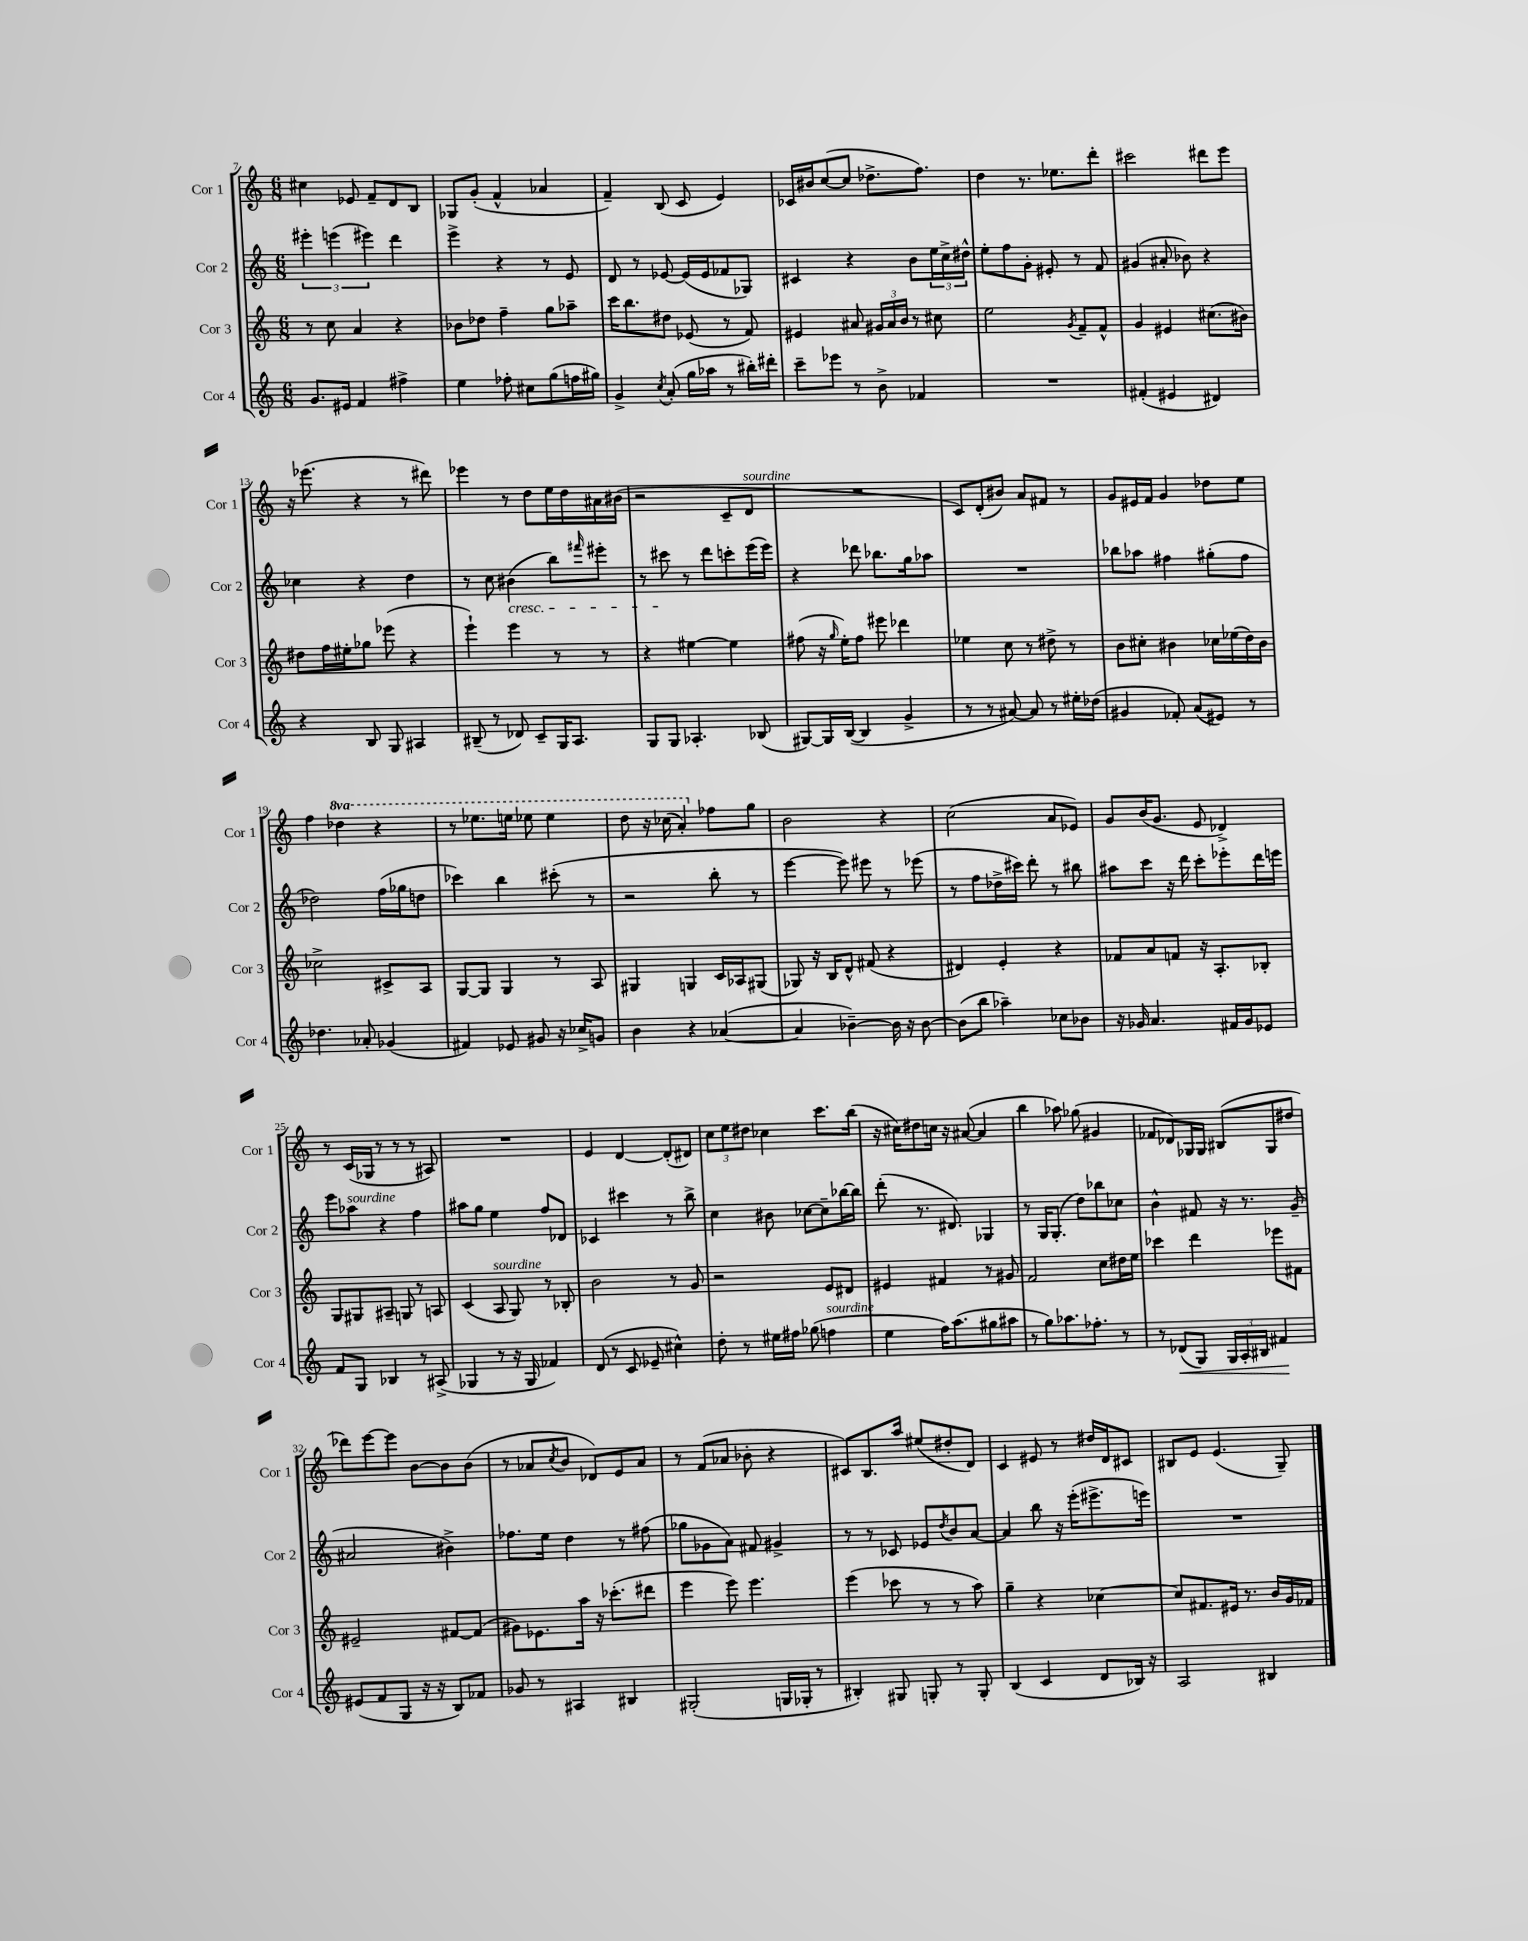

**kern	**dynam	**kern	**kern	**kern
*part4	*part4	*part3	*part2	*part1
*staff4	*staff4	*staff3	*staff2	*staff1
*I"Cor 4	*	*I"Cor 3	*I"Cor 2	*I"Cor 1
*I'Cor 4	*	*I'Cor 3	*I'Cor 2	*I'Cor 1
*clefG2	*	*clefG2	*clefG2	*clefG2
*k[]	*	*k[]	*k[]	*k[]
*M6/8	*	*M6/8	*M6/8	*M6/8
=7	=7	=7	=7	=7
8.g/L	.	8r	6eee#X'\	4cc#X\
.	.	8cc\	.	.
.	.	.	(6eeen\	.
16e#X/Jk	.	.	.	.
4f/	.	4a/	.	8e-X/
.	.	.	6eee#X\)	.
.	.	.	.	8f~/L
4ff#X^\	.	4r	4ddd\	8d/
.	.	.	.	8B/J
=8	=8	=8	=8	=8
4ee\	.	8b-X\L	4eee^\	8G-X/L
.	.	8dd-X\J	.	(8g'/J
8ff-X'\	.	4ff~\	4r	4f^^/
8cc#X\L	.	.	.	.
(8gg\	.	8gg\L	8r	4a-X/
16ffn\L	.	8aa-X~\J	8e/	.
16gg#X\JJ)	.	.	.	.
=9	=9	=9	=9	=9
4g^/	.	16ccc\KL	8d/	4f~/)
.	.	8.bb\	.	.
.	.	.	8r	.
8qcc/	.	.	.	.
(8a'/	.	8dd#X\J	[8e-X/	(8B/
16gg\LL	.	(8e-X/	(16e-/LL]	8c/
16aa-X\JJ	.	.	16e-/J	.
8r	.	8r	8f-X/	4e/)
16bb#X'\LL)	.	8f/)	8G-X/J)	.
16ddd#X'\JJ	.	.	.	.
=10	=10	=10	=10	=10
8ccc~\L	.	4e#X/	4c#X/	16c-X/LL
.	.	.	.	16b#X/J
8eee-X\J	.	.	.	([8cc/
8r	.	8a#X/	4r	8cc/J]
8b^\	.	24g#X/LL	.	8.dd-X^\L
.	.	24a#/	.	.
.	.	24b/JJ	.	.
4f-X/	.	8r	8b\L	.
.	.	.	.	8.ff\J)
.	.	8cc#X\	24ee\L	.
.	.	.	24cc^\	.
.	.	.	24dd#X^^\JJ	.
=11	=11	=11	=11	=11
2.r	.	2ee\	8ee'\L	4dd\
.	.	.	8ff\	.
.	.	.	8g'\J	8.r
.	.	.	8e#X'/	.
.	.	.	.	8.ee-X\L
.	.	8qg/	.	.
.	.	8f~/L	8r	.
.	.	8f^^/J	8f/	8ddd'\J
=12	=12	=12	=12	=12
(4f#X'/	.	4g/	(4g#X/	2ccc#X\
4e#X/	.	4e#X/	8a#X'/	.
.	.	.	8b-X\)	.
4d#X/)	.	(8.cc#X\L	4r	8ddd#X\L
.	.	.	.	8eee\J
.	.	16b#X\Jk)	.	.
!!LO:LB:g=z
=13	=13	=13	=13	=13
4r	.	8dd#X\L	4cc-X\	16r
.	.	.	.	(8.eee-X\
.	.	16ff\L	.	.
.	.	16ee#X'\J	.	.
8B/	.	8gg-X\J	4r	4r
8G/	.	(8eee-X\	.	.
4A#X/	.	4r	4dd\	8r
.	.	.	.	8ddd#X\)
=14	=14	=14	=14	=14
(8B#X~/	.	4eee`\)	8r	4eee-X\
8r	.	.	8cc\	.
!	!	!	!LO:TX:b:i:t=cresc.	!
8d-X/)	.	4eee\	(4b#X\	8r
8c~/L	.	.	.	8dd\L
16G/K	.	8r	8bb\L)	16ee\L
8.A/J	.	.	.	16dd\
.	.	.	16qqfff#X/	.
.	.	8r	8eee#X'\J	16a#X\
.	.	.	.	(16b#X\JJ
=15	=15	=15	=15	=15
8G/L	.	4r	8r	2r
8G/J	.	.	8ccc#X\	.
4.A-X'/	.	[4ee#X\	8r	.
.	.	.	8ddd\L	.
.	.	4ee#\]	8cccn'\	8c~/L
!	!	!	!	!LO:TX:a:i:t=sourdine
(8B-X/	.	.	(16eee\L	8d/J
.	.	.	16eee\JJ)	.
=16	=16	=16	=16	=16
[8G#X/L)	.	(8ff#X\	4r	2.r
16G#/L]	.	16r	.	.
.	.	16qqgg/	.	.
([16B/JJ	.	16ee'\KL)	.	.
4B/]	.	8ff#\J	8ddd-X\	.
.	.	8eee#X\	8.bb-X\L	.
4g^/	.	4ddd-X\	.	.
.	.	.	16gg\k	.
.	.	.	8aa-X\J	.
=17	=17	=17	=17	=17
8r	.	4ee-X\	2.r	8c/L)
8r	.	.	.	(8d'/
[8a#X/)	.	8cc\	.	8b#X/J)
8a#/]	.	8r	.	8a/L
8r	.	8dd#X^\	.	8f#X/J
16ee#X'\LL	.	8r	.	8r
(16dd-X\JJ	.	.	.	.
=18	=18	=18	=18	=18
4g#X/	.	8b\L	8bb-X\L	8g/L
.	.	8cc#X'\J	8aa-X\J	16e#X/L
.	.	.	.	16f/JJ
8f-X'/)	.	4b#X\	4ff#X\	4g/
(8a/L	.	.	.	.
8e#X/J)	.	16cc-X\LL	(8gg#X'\L	8dd-X\L
.	.	(16ee-X\	.	.
8r	.	16dd\)	8ff#\J	8ee\J
.	.	16b#\JJ	.	.
!!LO:LB:g=z
=19	=19	=19	=19	=19
4.dd-X\	.	2cc-X^\	2dd-X\)	4ff\
*	*	*	*	*8va
.	.	.	.	4ddd-X\
8a-X'/	.	.	.	.
(4g-X/	.	8c#X^/L	(16ff\LL	4r
.	.	.	16gg-X\J	.
.	.	8A/J	8ddn\J	.
=20	=20	=20	=20	=20
4f#X/)	.	[8G/L	4ccc-X\)	8r
.	.	8G/J]	.	8.eee-X\L
8e-X/	.	4G/	4bb\	.
.	.	.	.	16eeen\Jk
8g#X/	.	.	.	8eee-X\
16r	.	8r	(8ccc#X'\	4eee-\
16cc-X^/KL	.	.	.	.
8gn/J	.	8A/	8r	.
=21	=21	=21	=21	=21
4b\	.	4G#X/	2r	8ddd\
.	.	.	.	16r
.	.	.	.	(16ccc-X\
4r	.	4Gn/	.	4aa'/)
*	*	*	*	*X8va
([4a-X/	.	16c/LL	8bb'\	8ff-X\L
.	.	16A-X/J	.	.
.	.	(8G#X/J	8r	8gg\J
=22	=22	=22	=22	=22
4a-/]	.	8G-X/)	[4eee\	2b\
.	.	16r	.	.
.	.	16B/KL	.	.
[4b-X~\)	.	8d^^/J	8eee\])	.
.	.	(8f#X/	8eee#X\	.
16b-\]	.	4r	8r	4r
16r	.	.	.	.
[8b-\	.	.	(8eee-X\	.
=23	=23	=23	=23	=23
(8b-\L]	.	4d#X/)	8r	(2cc\
8bb\J	.	.	8ff\L	.
4aa-X~\)	.	4e'/	16dd-X^\L	.
.	.	.	16ccc#X\JJ)	.
.	.	.	8ddd'\	.
8cc-X\L	.	4r	8r	8a/L
8b-X\J	.	.	8bb#X\	8e-X/J)
=24	=24	=24	=24	=24
16r	.	8f-X/L	8aa#X\L	8g/L
16g-X/	.	.	.	.
4.a/	.	8a/	8ccc\J	(16b/K
.	.	.	.	8.g/J
.	.	8fn/J	16r	.
.	.	.	16ddd\	.
.	.	16r	8ccc'\L	8e/
.	.	8.A'/L	.	.
16f#X/LL	.	.	8eee-X'\	4d-X^/)
16g-/J	.	.	.	.
8e-X/J	.	8B-X'/J	16ddd\L	.
.	.	.	16eeen\JJ	.
!!LO:LB:g=z
=25	=25	=25	=25	=25
8f/L	.	8G/L	8eee\L	8r
!	!	!	!LO:TX:a:i:t=sourdine	!
8G/J	.	8G#X/	8aa-X\J	(16c/LL
.	.	.	.	16G-X/JJ
4B-X/	.	8A#X~/J	4r	8r
.	.	8Gn/	.	8r
8r	.	8r	4ff\	8r
(8A#X^/	.	8An/	.	8A#X/)
=26	=26	=26	=26	=26
4G-X/	.	(4c/	8aa#X\L	2.r
.	.	.	8gg\J	.
!	!	!LO:TX:a:i:t=sourdine	!	!
8r	.	8A/	4ee\	.
16r	.	8G/)	.	.
16G-/	.	.	.	.
4f-X/)	.	8r	8ff/L	.
.	.	8B-X'/	8d-X/J	.
=27	=27	=27	=27	=27
(8d/	.	2b\	4c-X/	4e/
8r	.	.	.	.
8c/	.	.	4ccc#X\	[4d/
8e-X~/	.	.	.	.
4cc#X^^\)	.	8r	8r	(8d'/L]
.	.	8g/	8bb^\	8d#X/J)
=28	=28	=28	=28	=28
8dd'\	.	2r	4cc\	12cc\L
.	.	.	.	12ee\
8r	.	.	.	.
.	.	.	.	12dd#X\J
16ee#X\LL	.	.	8b#X\	4cc-X\
16ff#X\JJ	.	.	.	.
(8gg-X\	.	.	[8cc-X\L	.
!LO:TX:a:i:t=sourdine	!	!	!	!
4ffn\	.	8e/L	8cc-~\]	8.ccc\L
.	.	8d#X/J	[16bb-X\L	.
.	.	.	16bb-\JJ]	(16bb\Jk
=29	=29	=29	=29	=29
4ee\	.	4e#X/	(8ddd'\	16r
.	.	.	.	16cc#X\KL)
.	.	.	8.r	8dd#X\
16ff\KL)	.	4f#X/	.	16ccn\Jk
(8.aa\	.	.	8.d#X/)	16r
.	.	.	.	([8a#X/
8gg#X\	.	8r	4G-X/	4a#/]
8aa#X\J	.	8g#X/	.	.
=30	=30	=30	=30	=30
8r	.	2f/	8r	4bb\
8gg\L)	.	.	16G/KL	.
.	.	.	(8.G'/J	.
8.aa-X\	.	.	.	8aa-X\)
.	.	.	8dd\L)	(8gg-X\
8.ff-X'\J	.	.	.	.
.	.	8cc\L	8bb-X\	4g#X/
8r	.	16dd#X\L	8cc-X\J	.
.	.	16ee\JJ	.	.
=31	=31	=31	=31	=31
8r	.	4ccc-X\	4b^^\	8f-X/L
!	!LO:HP:b	!	!	!
(8d-X/L	<	.	.	8d-X/)
8G/J)	.	4ddd\	8f#X/	16G-X/L
.	.	.	.	16G-/JJ
24G/LL	.	.	16r	(8B#X/L
24A'/	.	.	.	.
.	.	.	8.r	.
24B#X/JJ	.	.	.	.
4f#X/	.	8eee-X\L	.	8G-/
.	.	8f#X\J	(8g~/	8dd#X/J
.	[	.	.	.
!!LO:LB:g=z
=32	=32	=32	=32	=32
(8e#X/L	.	2e#X~/	2a#X/	8ddd-X\L)
8f/	.	.	.	[8eee\
8G/J	.	.	.	8eee\J]
16r	.	.	.	[8b\L
16r	.	.	.	.
8B/L)	.	[8f#X/L	4b#X^\)	8b\]
8f-X/J	.	(8f#/J]	.	(8b\J
=33	=33	=33	=33	=33
8g-X/	.	8g#X\L)	8.ff-X\L	8r
8r	.	8.e-X\	.	8a-X/L
.	.	.	16ee\Jk	.
.	.	.	.	8qcc/
4A#X/	.	.	4dd\	8b/J
.	.	16aa\Jk	.	.
.	.	16r	.	8d-X/L)
.	.	(8.ccc-X'\L	.	.
4B#X/	.	.	8r	8e/
.	.	8ddd#X\J	(8ff#X\	8a-/J
=34	=34	=34	=34	=34
(2G#X'/	.	4eee\	8gg-X\L	8r
.	.	.	8g-X\	(8f/L
.	.	8eee\)	8a\J)	8a-X/J
.	.	4.eee\	8f#X/	8b-X'\
16Gn/LL	.	.	4g#X^/	4r
16G-X'/JJ	.	.	.	.
8r	.	.	.	.
=35	=35	=35	=35	=35
4B#X'/)	.	(4eee\	8r	8c#X/L)
.	.	.	8r	8.B/
8G#X/	.	8ccc-X\	8c-X/	.
.	.	.	.	16aa/Jk
8Gn'/	.	8r	8e-X/L	(8ee#X/L
.	.	.	8qdd/	.
8r	.	8r	8b/	8dd#X'/
8G'/	.	8aa\)	[8a/J	8d/J)
=36	=36	=36	=36	=36
(4B/	.	4gg~\	4a/]	4c/
4c/	.	4r	8bb\	8e#X/
.	.	.	16r	8r
.	.	.	(16eee'\KL	.
8d/L	.	[4cc-X\	8.eee#X^\	16dd#X/LL
.	.	.	.	16d/J
16B-X/Jk)	.	.	.	8c#X/J
16r	.	.	16eeen\Jk)	.
=37	=37	=37	=37	=37
2A/	.	8cc-/L]	2.r	8B#X/L
.	.	8.f#X/	.	8e/J
.	.	.	.	(4.e/
.	.	16e#X/Jk	.	.
.	.	8.r	.	.
4B#X/	.	.	.	.
.	.	16b/LL	.	.
.	.	16g/	.	8G~/)
.	.	16f-X/JJ	.	.
==	==	==	==	==
*-	*-	*-	*-	*-
